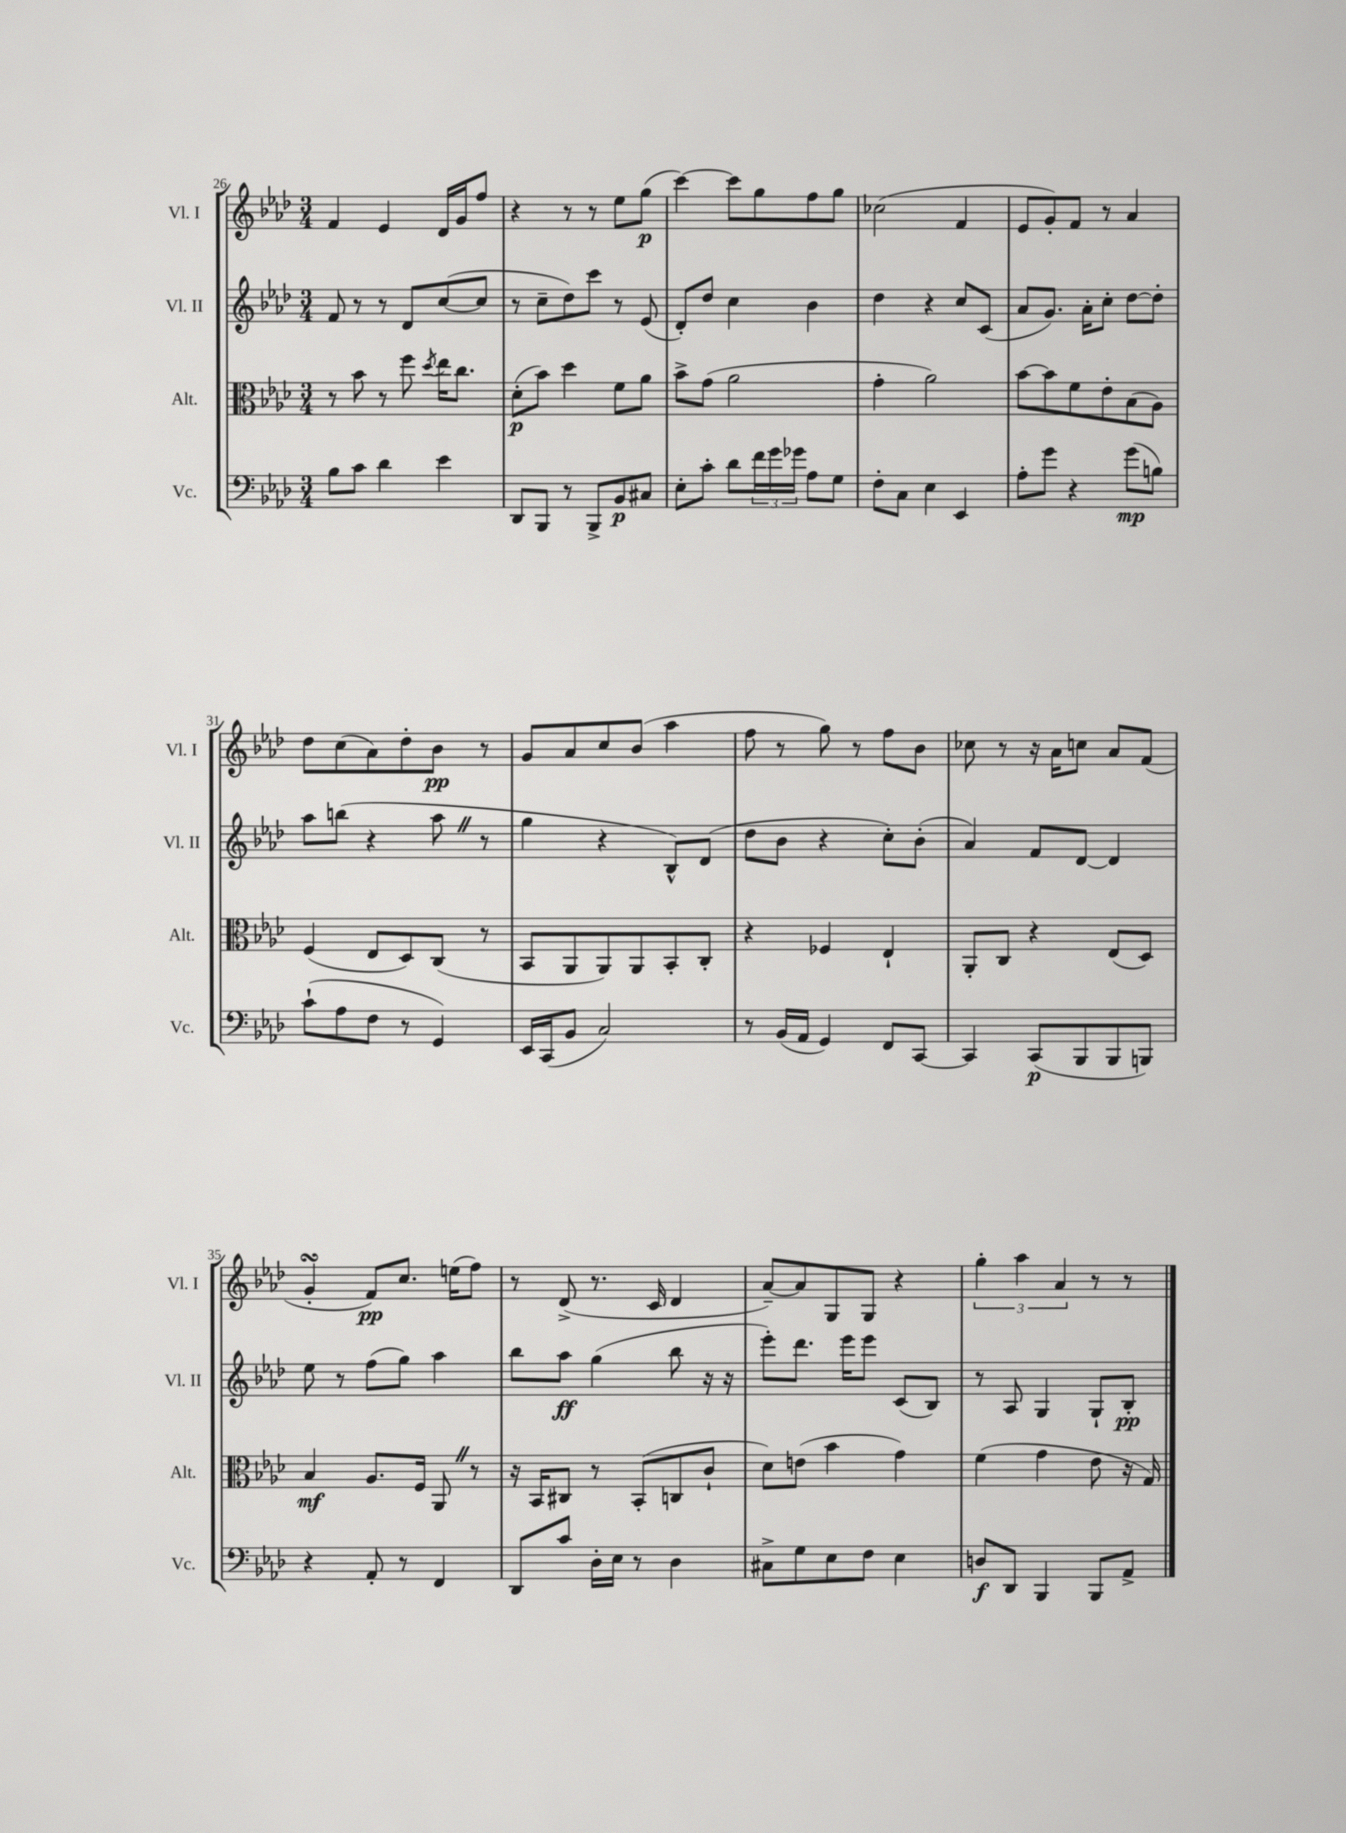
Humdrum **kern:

**kern	**kern	**kern	**kern
*staff4	*staff3	*staff2	*staff1
*clefF4	*clefC3	*clefG2	*clefG2
*k[b-e-a-d-]	*k[b-e-a-d-]	*k[b-e-a-d-]	*k[b-e-a-d-]
*M3/4	*M3/4	*M3/4	*M3/4
8B-\L	8r	8f/	4f/
8c\J	8b-\	8r	.
4d-\	8r	8r	4e-/
.	8ff\	8d-/L	.
.	8qdd-/	.	.
4e-\	16ee-\LK	([8cc/	16d-/LL
.	8.cc\J	.	16g/J
.	.	8cc/]J	8ff/J
=	=	=	=
8DD-/L	(8d-'\L	8r	4r
8BBB-/J	8b-\J)	8cc~\L	.
8r	4dd-\	8dd-\)	8r
8BBB-^/L	.	8ccc\J	8r
8BB-/	8f\L	8r	8ee-\L
8C#/J	8a-\J	(8e-/	(8gg\J
=	=	=	=
8E-'\L	8b-^\L	8d-'/L)	[4ccc\)
8c'\J	(8g\J	8dd-/J	.
8d-\L	2a-\	4cc\	8ccc\]L
24f\L	.	.	8gg\
24g\	.	.	.
24g-\JJ	.	.	.
8A-\L	.	4b-\	8ff\
8G\J	.	.	8gg\J
=	=	=	=
8F'\L	4g'\	4dd-\	(2cc-\
8C\J	.	.	.
4E-\	2a-\)	4r	.
4EE-/	.	8cc/L	4f/
.	.	(8c/J	.
=	=	=	=
8A-'\L	[8b-\L	8a-/L	8e-/L
8g\J	8b-\]	8.g/J)	8g'/)
4r	8f\	.	8f/J
.	.	16a-'\LK	.
.	8e-'\	8cc'\J	8r
(8g\L	(8B-\	[8dd-\L	4a-/
8B\J)	8A-\J)	8dd-'\]J	.
=	=	=	=
(8c`\L	(4F/	8aa-\L	8dd-\L
8A-\	.	(8bb\J	(8cc\
8F\J	8E-/L	4r	8a-\)
8r	8D-/)	.	8dd-'\
4GG/)	(8C/J	8aa-\	8b-\J
.	8r	8r	8r
=	=	=	=
16EE-/LL	8BB-/L	4gg\	8g/L
(16CC/J	.	.	.
8BB-/J	8AA-/	.	8a-/
2C/)	8AA-/)	4r	8cc/
.	8AA-/	.	(8b-/J
.	8BB-'/	8B-^^/L)	4aa-\
.	8C'/J	(8d-/J	.
=	=	=	=
8r	4r	8dd-\L	8ff\
(16BB-/LL	.	8b-\J	8r
16AA-/JJ	.	.	.
4GG/)	4F-/	4r	8gg\)
.	.	.	8r
8FF/L	4E-`/	8cc'\L)	8ff\L
[8CC/J	.	(8b-'\J	8b-\J
=	=	=	=
4CC/]	8AA-'/L	4a-/)	8cc-\
.	8C/J	.	8r
(8CC/L	4r	8f/L	16r
.	.	.	16a-\LK
8BBB-/	.	[8d-/J	8cc\J
8BBB-/	(8E-/L	4d-/]	8a-/L
8BBB/J)	8D-/J)	.	(8f/J
=	=	=	=
4r	4B-/	8ee-\	4g'/
.	.	8r	.
8AA-'/	8.A-/L	(8ff\L	8f/L)
8r	.	8gg\J)	8.cc/J
.	16F/Jk	.	.
4FF/	8AA-/	4aa-\	.
.	.	.	(16ee\LK
.	8r	.	8ff\J)
=	=	=	=
8DD-/L	16r	8bb-\L	8r
.	16BB-/LK	.	.
8c/J	8C#/J	8aa-\J	(8d-^/
16D-'\LL	8r	(4gg\	8.r
16E-\JJ	.	.	.
8r	(8BB-'/L	.	.
.	.	.	16c/
4D-\	8C/	8bb-\	4d-/
.	8c`/J	16r	.
.	.	16r	.
=	=	=	=
8C#^\L	8d-\L)	8eee-'\L)	[8a-~/L)
8G\	(8e\J	8.ddd-\J	8a-/]
8E-\	4b-\	.	8G/
.	.	16eee-\LK	.
8F\J	.	8eee-\J	8G/J
4E-\	4g\)	(8c/L	4r
.	.	8B-/J)	.
=	=	=	=
8D/L	(4f\	8r	6gg'\
8DD-/J	.	8A-/	.
.	.	.	6aa-\
4BBB-/	4g\	4G/	.
.	.	.	6a-/
8BBB-/L	8e-\	8G`/L	8r
8AA-^/J	16r	8B-'/J	8r
.	16G/)	.	.
==	==	==	==
*-	*-	*-	*-
